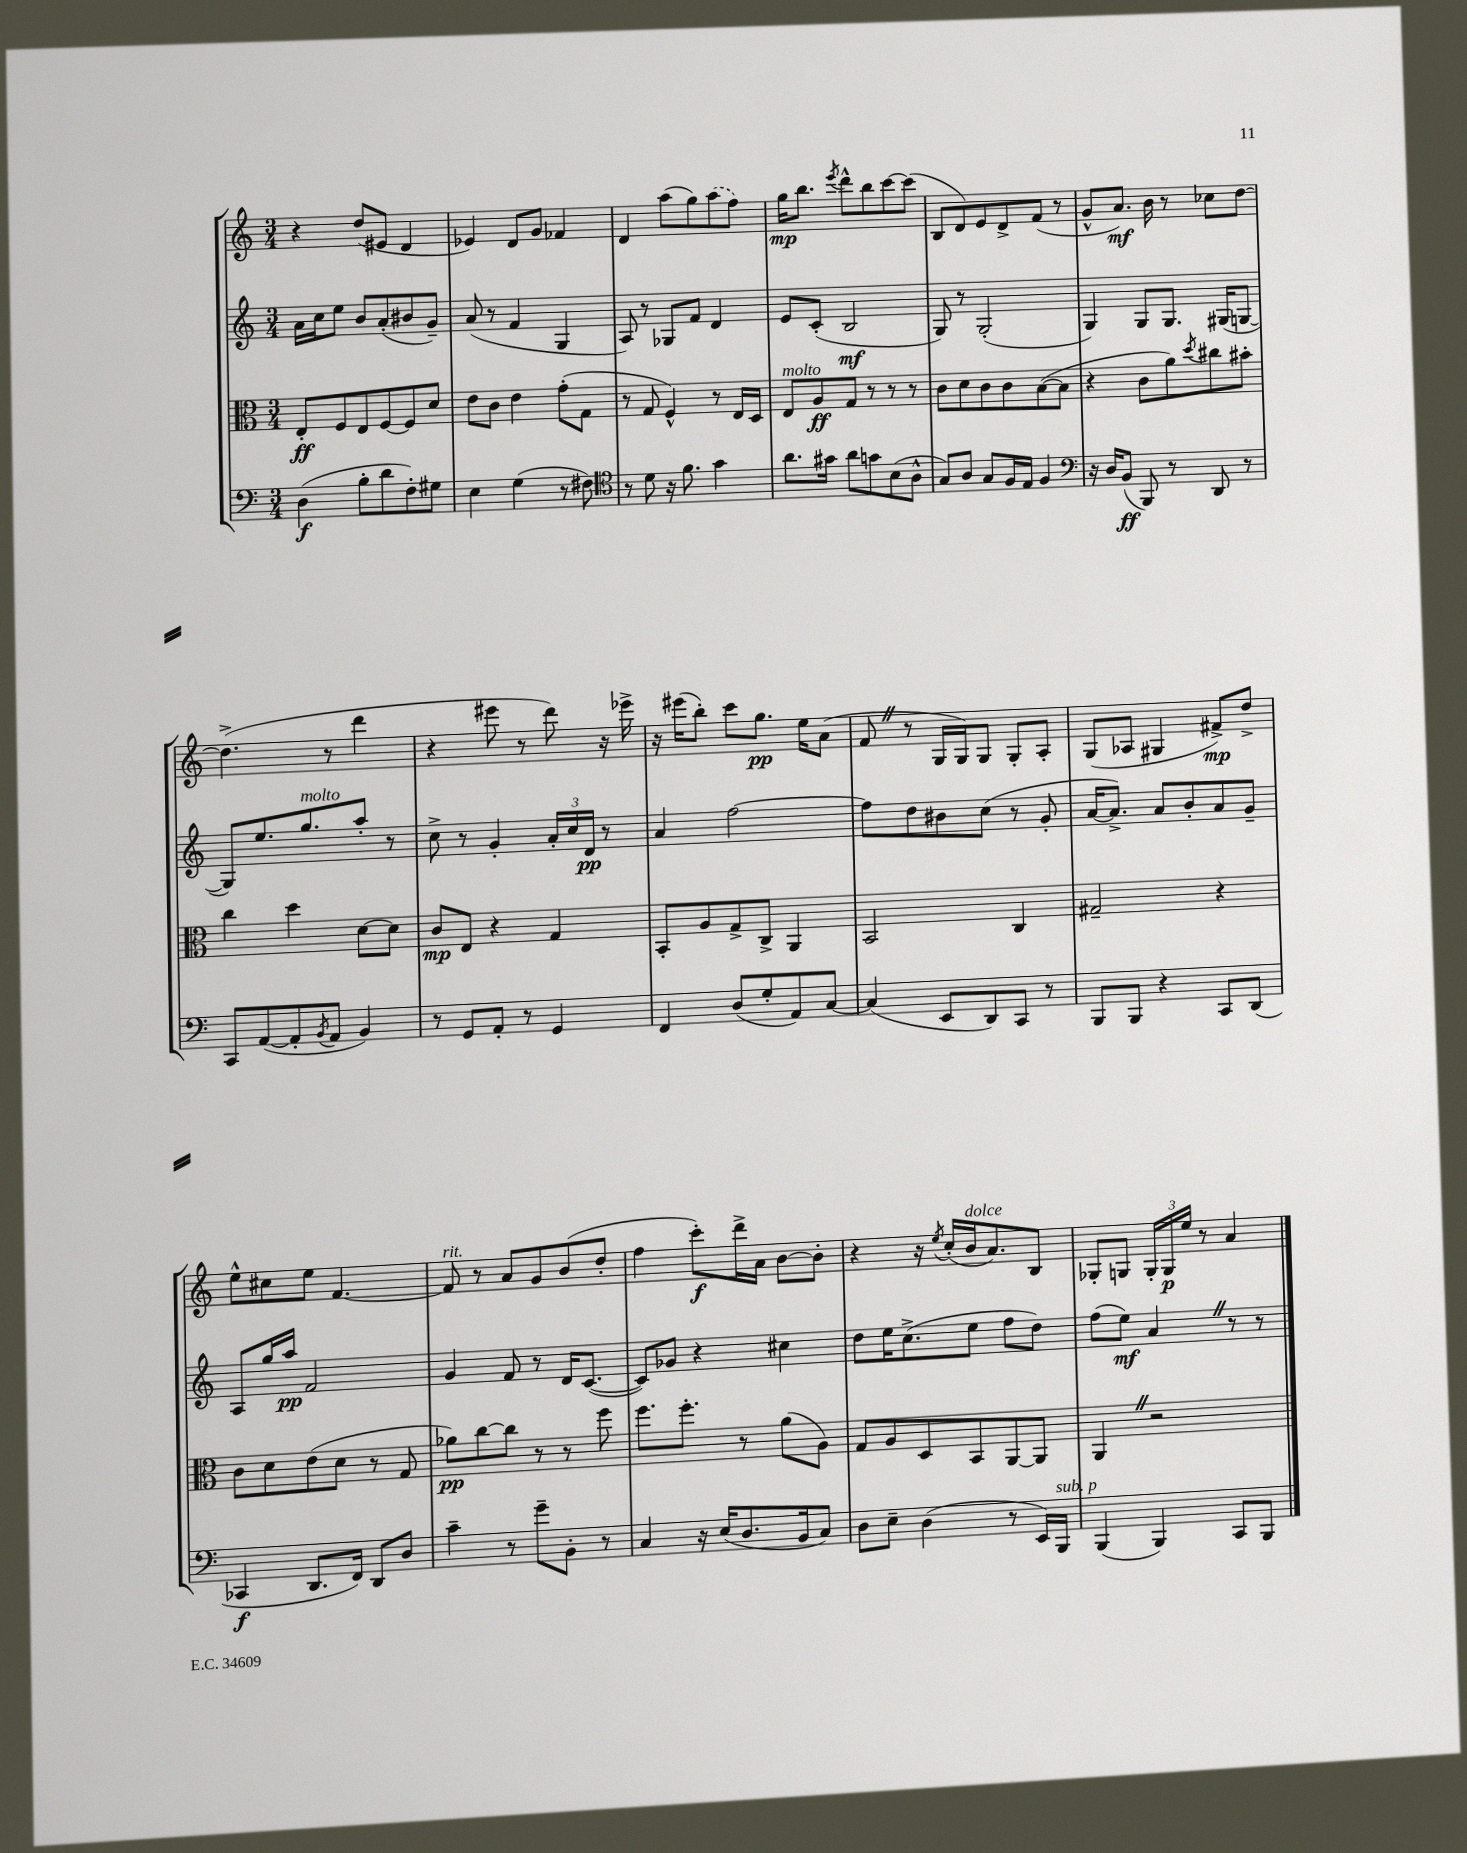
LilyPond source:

<<
\new StaffGroup <<
\new Staff = "s0" {
    \clef treble \key c \major \numericTimeSignature \time 3/4
    r4 d''8( eis'8 d'4 |
    ees'4) d'8 g'8 fes'4 |
    d'4 a''8( g''8) \once \slurDashed a''8( f''8) |
    g''16\mp b''8. \acciaccatura { e'''8 } d'''8-^ b''8 c'''8~ c'''8( |
    b8 d'8) e'8 d'8-> f'8( r8 |
    g'8-^ a'8.\mf) b'16 r8 ces''8 d''8~ |
    d''4.->( r8 d'''4 |
    r4 eis'''8 r8 d'''8) r16 ees'''16-> |
    r16 eis'''16( b''8-.) c'''8 g''8.\pp e''16 a'8( |
    f'8 \once \override BreathingSign.text = \markup { \musicglyph "scripts.caesura.straight" } \breathe r8 g16 g16) g8 g8-. a8-. |
    g8( aes8 gis4 fis'8->\mp) d''8-> |
    e''8-^ cis''8 e''8 f'4.~ |
    f'8^\markup { \italic "rit." } r8 a'8 g'8 b'8( d''8-. |
    f''4 c'''8-.\f) d'''16-> a'16 b'8~ b'8-. |
    r4 r16 \acciaccatura { e''8 } c''16-.( b'16^\markup { \italic "dolce" } a'8.) b8 |
    ges8-. g8 \tuplet 3/2 { g16-. g16\p e''16 } r8 a'4 \bar "|." |
}
\new Staff = "s1" {
    \clef treble \key c \major \numericTimeSignature \time 3/4
    a'16 c''16 e''8 b'8 a'8-.( bis'8 g'8--) |
    a'8( r8 f'4 g4 |
    a8) r8 ges8 f'8 d'4 |
    e'8 c'8-.( b2\mf |
    g8) r8 g2-.( |
    g4) g8 g8. gis16( g8~ |
    g8) e''8. g''8.^\markup { \italic "molto" } a''8-. r8 |
    c''8-> r8 g'4-. \tuplet 3/2 { a'16-. c''16 d'16\pp } r8 |
    a'4 f''2~ |
    f''8 d''8 bis'8 c''8( r8 g'8-. |
    a'16~ a'8.->) a'8 b'8-. a'8 g'8-- |
    a8 g''16 a''16\pp f'2 |
    g'4 f'8 r8 d'16 c'8.~( |
    c'8) ges'8 r4 cis''4 |
    d''8 e''16 c''8.->( e''8 f''8 d''8) |
    f''8( e''8\mf) a'4 \once \override BreathingSign.text = \markup { \musicglyph "scripts.caesura.straight" } \breathe r8 r8 \bar "|." |
}
\new Staff = "s2" {
    \clef alto \key c \major \numericTimeSignature \time 3/4
    e8-.\ff f8 e8 f8~ f8 d'8 |
    e'8 c'8 e'4 g'8-.( g8 |
    r8 g8 f4-^) r8 e16 d16 |
    e8^\markup { \italic "molto" } a8\ff g8 r8 r8 r8 |
    c'8 d'8 c'8 c'8 b8~( b8 |
    r4 c'8 a'8) \acciaccatura { d''8 } cis''8 bis'8-. |
    c''4 d''4 d'8~ d'8 |
    c'8\mp e8 r4 g4 |
    b,8-. a8 g8-> c8-> a,4 |
    b,2 c4 |
    gis2-- r4 |
    c'8 d'8 e'8( d'8 r8 g8 |
    aes'8\pp) c''8~ c''8 r8 r8 f''8 |
    f''8. f''8.-. r8 a'8( a8) |
    g8 a8 d8 b,8 a,8~ a,8 |
    a,4 \once \override BreathingSign.text = \markup { \musicglyph "scripts.caesura.straight" } \breathe r2 \bar "|." |
}
\new Staff = "s3" {
    \clef bass \key c \major \numericTimeSignature \time 3/4
    d4\f( b8-. d'8 f8-.) gis8 |
    e4 g4( r8 fis8) |
    \clef tenor r8 d'8 r16 f'8. g'4 |
    a'8. gis'16 a'8 g'8 b8( a8-^ |
    g8) a8 g8 f16 e16 f4 |
    \clef bass r16 d16 b,8\ff( b,,8) r8 d,8 r8 |
    c,8 a,8~( a,8-. \acciaccatura { b,8 } a,8 b,4) |
    r8 g,8 a,8-. r8 g,4 |
    f,4 d8( g8-. a,8) c8~ |
    c4( e,8 d,8) c,8 r8 |
    b,,8 b,,8 r4 c,8 d,8( |
    ces,4\f d,8. f,16) d,8 d8 |
    c'4-- r8 g'8-- b,8-. r8 |
    c4 r16 e16( d8. b,16 c8) |
    d8 e8-- d4( r8 e,16) b,,16^\markup { \italic "sub. p" } |
    b,,4( b,,4) c,8 b,,8 \bar "|." |
}
>>
>>
\layout { \context { \Score \remove "Bar_number_engraver" } }
